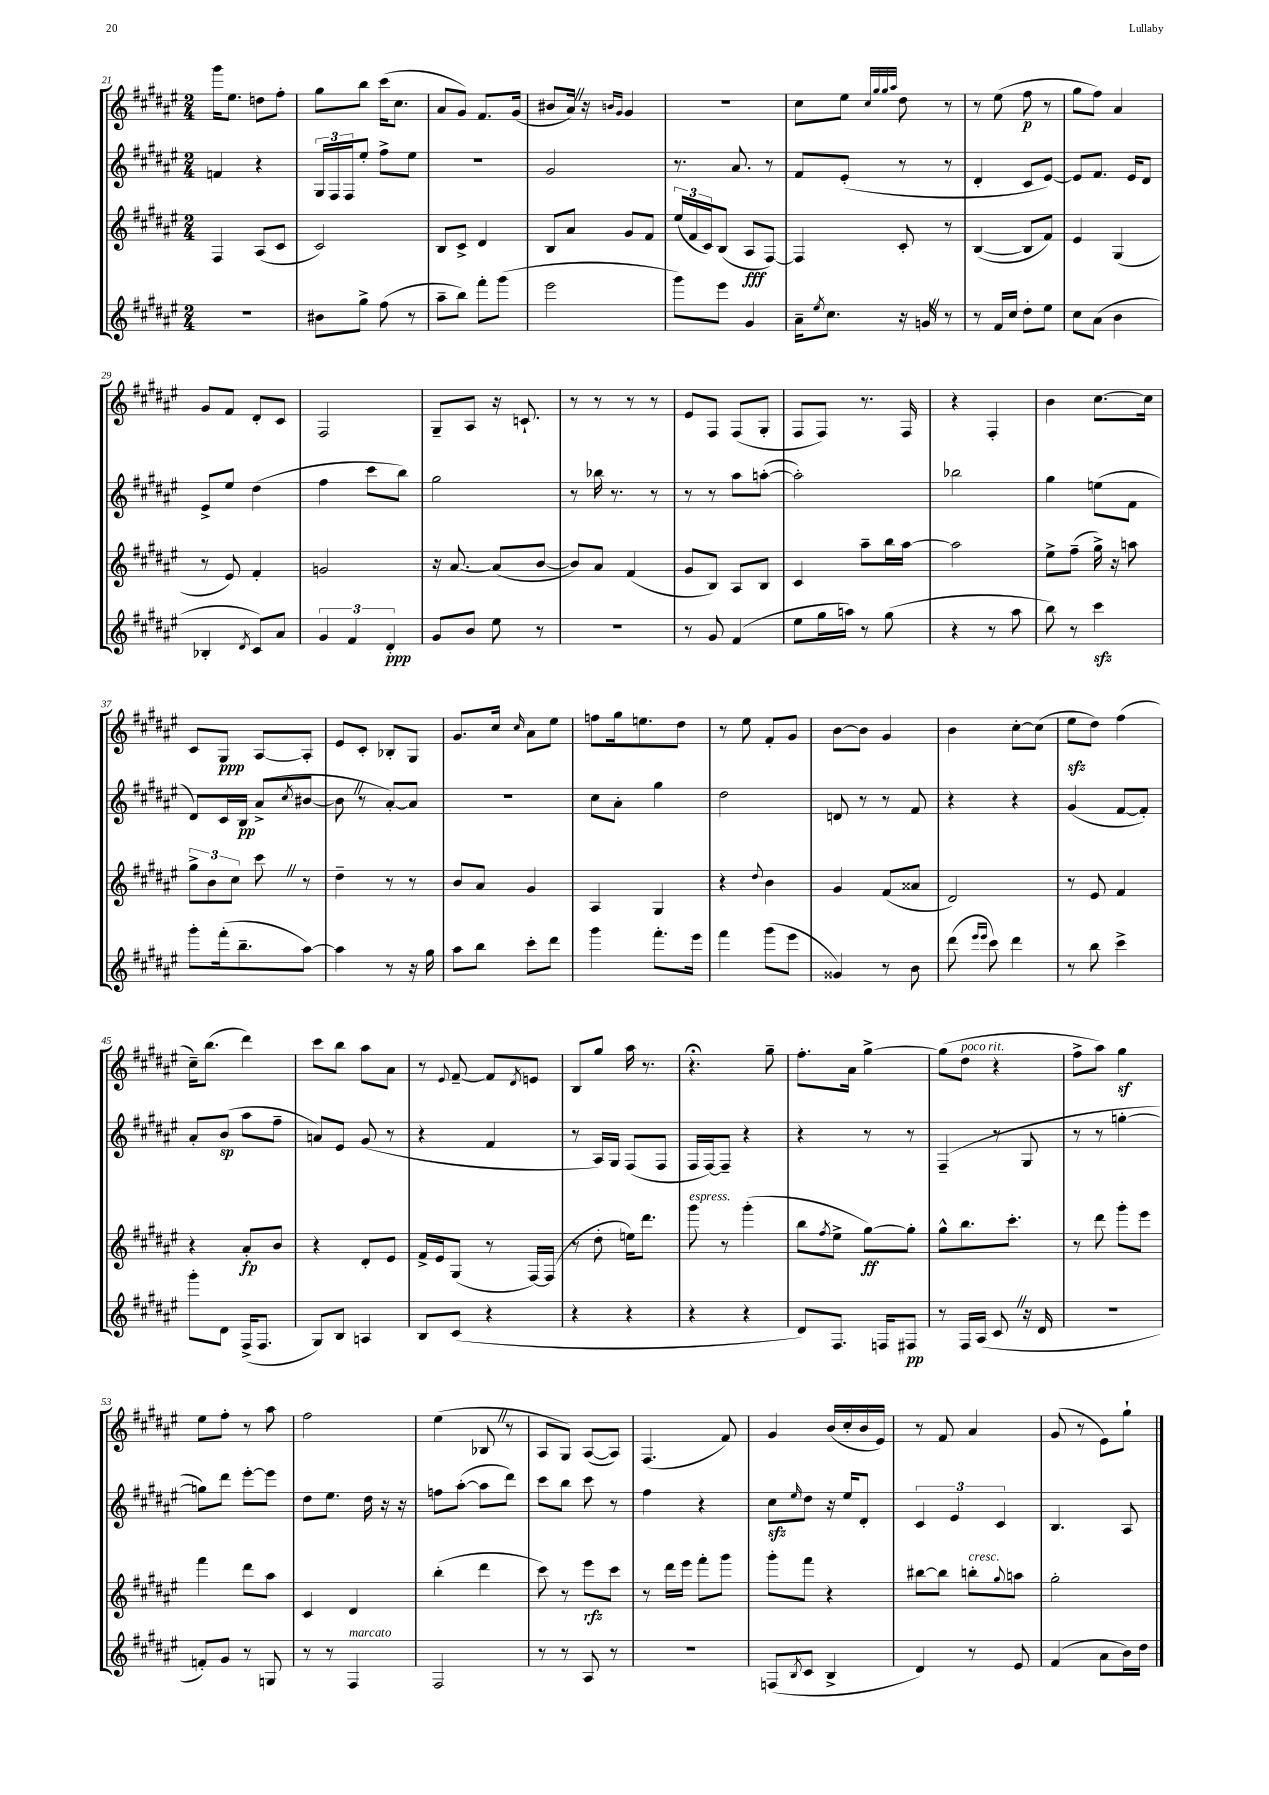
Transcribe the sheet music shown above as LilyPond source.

<<
\new StaffGroup <<
\new Staff = "s0" {
    \clef treble \key fis \major \numericTimeSignature \time 2/4
    gis'''16 eis''8. d''8 fis''8-. |
    gis''8 b''8 cis'''16( cis''8. |
    ais'8 gis'8) fis'8. gis'16( |
    bis'8 ais'16) \once \override BreathingSign.text = \markup { \musicglyph "scripts.caesura.straight" } \breathe r16 \grace { b'16 gis'16 } gis'4 |
    r2 |
    cis''8 eis''8 \grace { cis''32 gis''32 gis''32 ais''32 } dis''8 r8 |
    r8 eis''8( fis''8\p r8 |
    gis''8 fis''8) ais'4 |
    gis'8 fis'8 dis'8-. cis'8 |
    fis2 |
    gis8-- ais8 r16 c'8.-! |
    r8 r8 r8 r8 |
    eis'8 fis8 fis8( gis8-. |
    fis8 fis8) r8. fis16 |
    r4 fis4-. |
    b'4 cis''8.~ cis''16 |
    cis'8 gis8\ppp ais8~ ais8-. |
    eis'8 cis'8-. bes8-. gis8 |
    gis'8. cis''16 \grace { cis''16 } ais'8 eis''8 |
    f''8 gis''16 e''8. dis''8 |
    r8 eis''8 fis'8-. gis'8 |
    b'8~ b'8 gis'4 |
    b'4 cis''8~-. cis''8( |
    eis''8\sfz dis''8) fis''4( |
    cis''16--) b''8.( dis'''4) |
    cis'''8 b''8 ais''8 ais'8 |
    r8 \appoggiatura { eis'8 } fis'8~-- fis'8 \acciaccatura { dis'8 } e'8 |
    b8 gis''8 ais''16 r8. |
    r4.\fermata gis''8-- |
    fis''8.-. ais'16 gis''4~-> |
    gis''8( dis''8^\markup { \italic "poco rit." } r4 |
    fis''8-> ais''8) gis''4\sf |
    eis''8 fis''8-. r8 ais''8 |
    fis''2 |
    eis''4( bes8 \once \override BreathingSign.text = \markup { \musicglyph "scripts.caesura.straight" } \breathe r8 |
    ais8 gis8) ais8~( ais8) |
    fis4.( fis'8) |
    gis'4 b'16( cis''16-. b'16 eis'16) |
    r8 fis'8 ais'4 |
    gis'8( r8 eis'8) gis''8-! \bar "|." |
}
\new Staff = "s1" {
    \clef treble \key fis \major \numericTimeSignature \time 2/4
    f'4 r4 |
    \tuplet 3/2 { gis16 fis16 fis16 } eis''8-. fis''8-> eis''8 |
    r2 |
    gis'2 |
    r8. ais'8. r8 |
    fis'8 eis'8-.( r8 r8 |
    dis'4-. cis'8 eis'8~) |
    eis'8 fis'8. eis'16 dis'8 |
    eis'8-> eis''8 dis''4( |
    fis''4 cis'''8 b''8) |
    gis''2 |
    r8 bes''16 r8. r8 |
    r8 r8 ais''8 a''8~-.( |
    a''2-.) |
    bes''2 |
    gis''4 e''8( fis'8 |
    dis'8) cis'16 b16\pp ais'8->( \acciaccatura { cis''8 } bis'8~ |
    bis'8 \once \override BreathingSign.text = \markup { \musicglyph "scripts.caesura.straight" } \breathe r8 ais'8~-.) ais'8 |
    r2 |
    cis''8 ais'8-. gis''4 |
    dis''2 |
    d'8 r8 r8 fis'8 |
    r4 r4 |
    gis'4( fis'8~ fis'8-.) |
    ais'8-. b'8\sp( ais''8 fis''8-- |
    a'8) eis'8 gis'8( r8 |
    r4 fis'4 |
    r8 ais16) gis16 fis8( fis8 |
    fis16 fis16~) fis8-- r4 |
    r4 r8 r8 |
    fis4--( r8 gis8 |
    r8 r8 g''4~-. |
    g''8) dis'''8 eis'''8~-. eis'''8 |
    dis''8 eis''8. dis''16 r16 r16 |
    f''8 ais''8~-.( ais''8 dis'''8) |
    cis'''8 b''8 cis'''8 r8 |
    fis''4 r4 |
    cis''8\sfz \grace { eis''16 } dis''8 r16 eis''16 dis'8-. |
    \tuplet 3/2 { cis'4 eis'4 cis'4 } |
    b4. ais8 \bar "|." |
}
\new Staff = "s2" {
    \clef treble \key fis \major \numericTimeSignature \time 2/4
    fis4 ais8( cis'8 |
    cis'2) |
    b8 cis'8-> dis'4 |
    b8 ais'8 gis'8 fis'8 |
    \tuplet 3/2 { eis''16( fis'16 cis'16) } b8( ais8\fff fis8~) |
    fis4 cis'8-. r8 |
    b4~( b8 fis'8) |
    eis'4 gis4( |
    r8 eis'8) fis'4-. |
    g'2 |
    r16 ais'8.~ ais'8( b'8~ |
    b'8) ais'8 fis'4( |
    gis'8 b8) ais8 b8 |
    cis'4 ais''8-- b''16 ais''16~ |
    ais''2 |
    eis''8-> fis''8--( gis''16->) r16 a''8 |
    \tuplet 3/2 { gis''8-> b'8 cis''8 } cis'''8 \once \override BreathingSign.text = \markup { \musicglyph "scripts.caesura.straight" } \breathe r8 |
    dis''4-- r8 r8 |
    b'8 ais'8 gis'4 |
    ais4 gis4 |
    r4 \appoggiatura { dis''8 } b'4 |
    gis'4 fis'8( aisis'8 |
    dis'2) |
    r8 eis'8 fis'4 |
    r4 ais'8-.\fp b'8 |
    r4 dis'8-. eis'8 |
    fis'16-> eis'16 gis8( r8 fis16~) fis16( |
    r8 dis''8-. e''16) dis'''8. |
    gis'''8^\markup { \italic "espress." } r8 gis'''4-.( |
    b''8 \acciaccatura { fis''8 } eis''8-> gis''8~\ff) gis''8-. |
    gis''8-^ b''8. cis'''8.-. |
    r8 dis'''8 gis'''8-. eis'''8 |
    fis'''4 dis'''8 ais''8 |
    cis'4 dis'4 |
    b''4-.( dis'''4 |
    cis'''8) r8 eis'''8\rfz cis'''8 |
    r8 dis'''16 eis'''16 fis'''8-. gis'''8 |
    gis'''8-. fis'''8 r4 |
    bis''8~ bis''8 b''8-.^\markup { \italic "cresc." } \appoggiatura { gis''8 } a''8 |
    gis''2-. \bar "|." |
}
\new Staff = "s3" {
    \clef treble \key fis \major \numericTimeSignature \time 2/4
    r2 |
    bis'8 gis''8-> fis''8( r8 |
    ais''8-- b''8) fis'''8-. gis'''8( |
    eis'''2 |
    gis'''8) eis'''8 gis'4 |
    ais'16-- \acciaccatura { eis''8 } cis''8. r16 g'16 \once \override BreathingSign.text = \markup { \musicglyph "scripts.caesura.straight" } \breathe r8 |
    r8 fis'16 cis''16 dis''8-. eis''8 |
    cis''8 ais'8( b'4 |
    bes4-. \acciaccatura { dis'8 } cis'8) ais'8 |
    \tuplet 3/2 { gis'4 fis'4 dis'4-.\ppp } |
    gis'8 b'8 eis''8 r8 |
    R2 |
    r8 gis'8 fis'4( |
    eis''8 gis''16 a''16) r8 gis''8( |
    r4 r8 ais''8 |
    b''8) r8 cis'''4\sfz |
    gis'''8-. fis'''16-.( b''8.-- ais''8~) |
    ais''4 r8 r16 gis''16 |
    ais''8 b''8 cis'''8-. dis'''8 |
    gis'''4 fis'''8.-. eis'''16 |
    fis'''4 gis'''8( eis'''8 |
    gisis'4) r8 b'8 |
    dis'''8( \grace { eis'''16 eis'''16 } cis'''8) dis'''4 |
    r8 b''8 cis'''4-> |
    gis'''8-. dis'8 fis16->( fis8. |
    gis8) b8 a4 |
    b8 cis'8( r4 |
    r4 r4 |
    r4 r4 |
    dis'8) fis8. f16 fis8\pp |
    r8 fis16 ais16( cis'8 \once \override BreathingSign.text = \markup { \musicglyph "scripts.caesura.straight" } \breathe r16 dis'16 |
    R2 |
    f'8-.) gis'8 r8 g8 |
    r8 r8 fis4^\markup { \italic "marcato" } |
    fis2 |
    r8 r8 ais8 r8 |
    r2 |
    f8( \acciaccatura { b8 } cis'8 b4-> |
    dis'4) r8 eis'8 |
    fis'4( ais'8 b'16) dis''16 \bar "|." |
}
>>
>>
\layout { \context { \Score currentBarNumber = #21 } }
